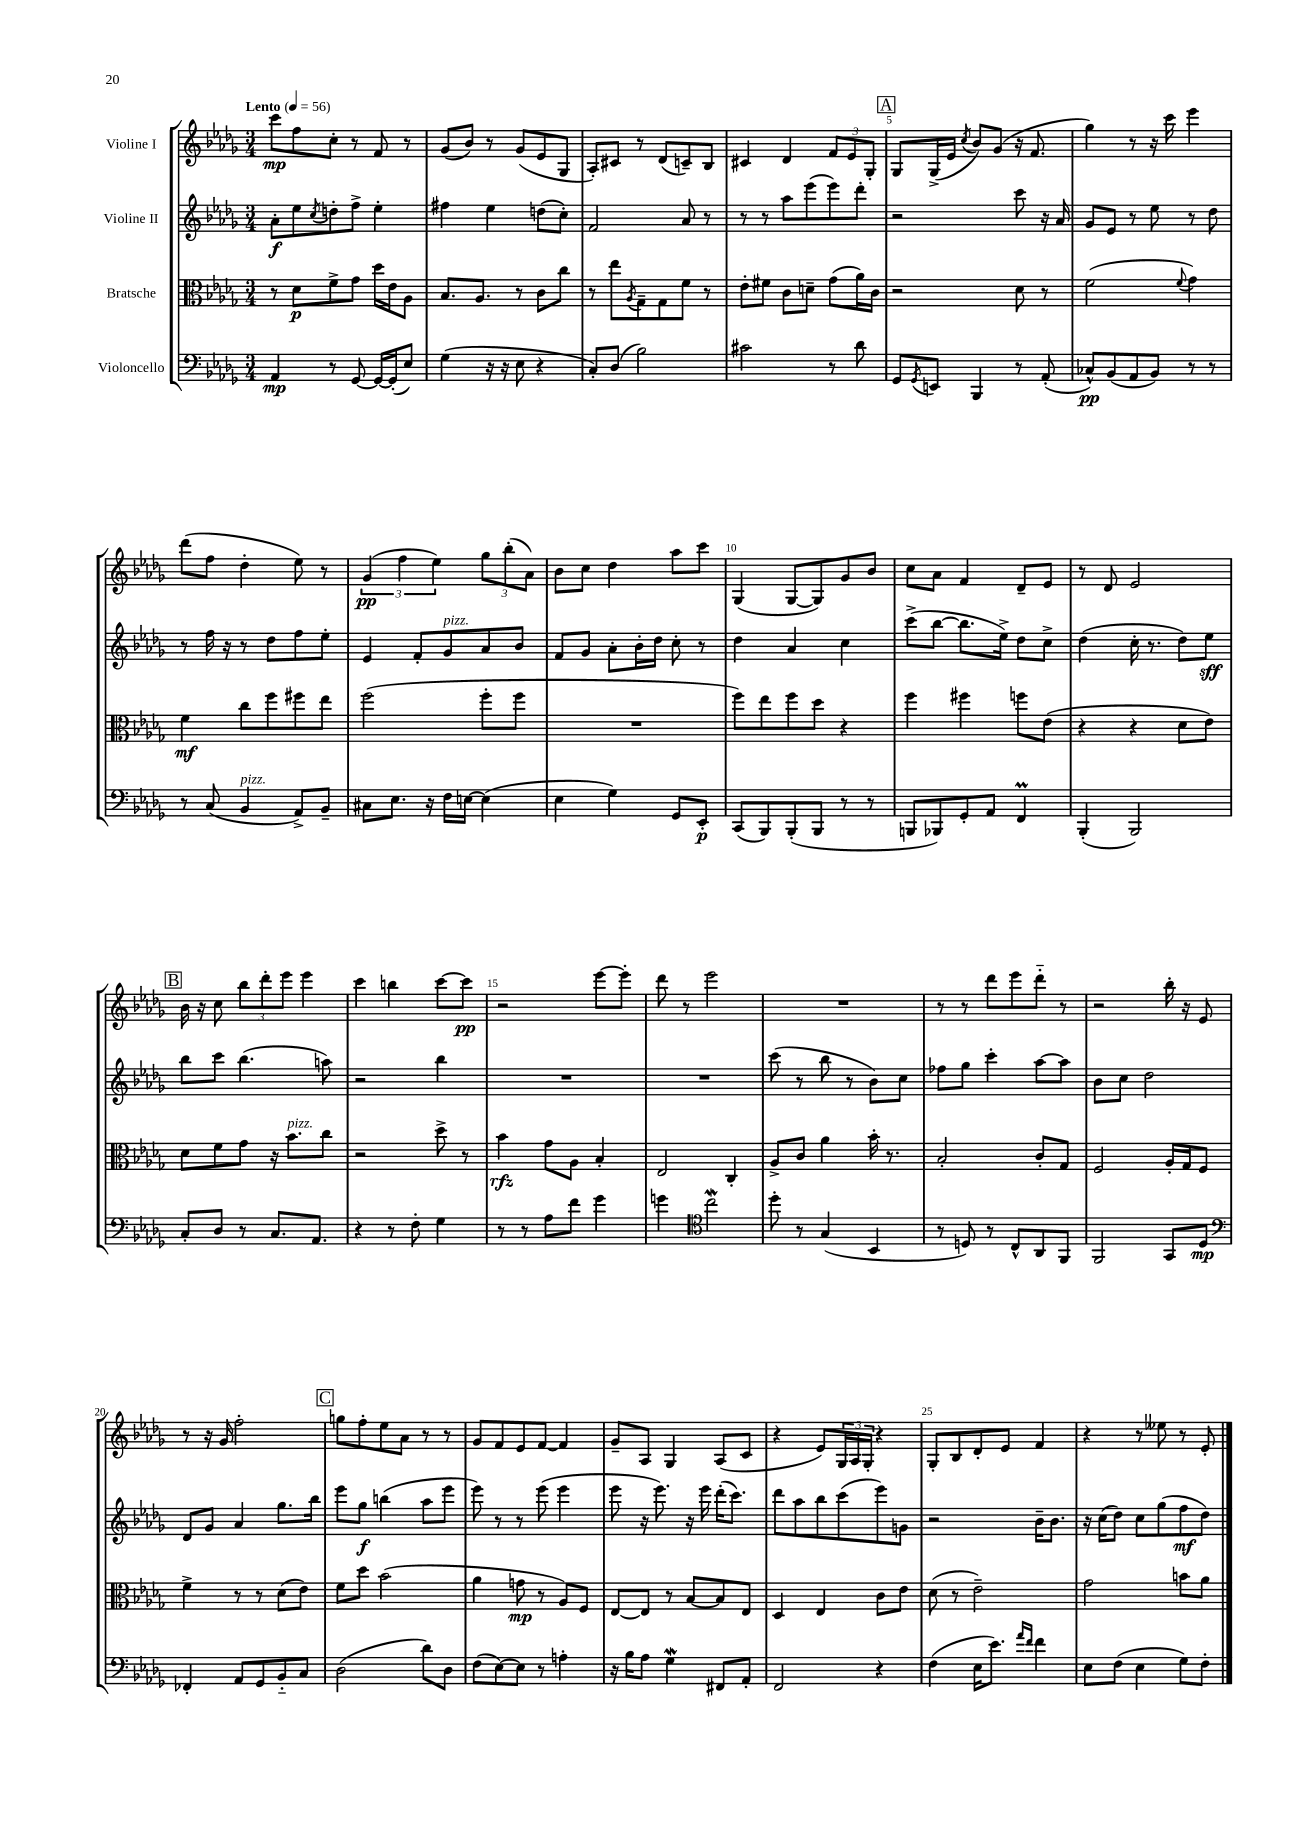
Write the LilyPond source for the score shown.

<<
\new StaffGroup <<
\new Staff = "s0" \with { instrumentName = "Violine I" } {
    \clef treble \key des \major \numericTimeSignature \time 3/4 \tempo "Lento" 4 = 56
    c'''8\mp f''8 c''8-. r8 f'8 r8 |
    ges'8( bes'8) r8 ges'8( ees'8 ges8 |
    aes8-.) cis'8 r8 des'8( c'8--) bes8 |
    cis'4 des'4 \tuplet 3/2 { f'8 ees'8 ges8-. } |
    \mark \markup { \box "A" } ges8 ges16->( ees'16 \acciaccatura { c''8 } bes'8) ges'8( r16 f'8. |
    ges''4) r8 r16 c'''16 ees'''4 |
    des'''8( f''8 des''4-. ees''8) r8 |
    \tuplet 3/2 { ges'4\pp( f''4 ees''4) } \tuplet 3/2 { ges''8 bes''8-.( aes'8) } |
    bes'8 c''8 des''4 aes''8 c'''8 |
    ges4( ges8~ ges8) ges'8 bes'8 |
    c''8 aes'8 f'4 des'8-- ees'8 |
    r8 des'8 ees'2 |
    \mark \markup { \box "B" } bes'16 r16 c''8 \tuplet 3/2 { bes''8 des'''8-. ees'''8 } ees'''4 |
    c'''4 b''4 c'''8~ c'''8\pp |
    r2 ees'''8~ ees'''8-. |
    des'''8 r8 ees'''2 |
    R2. |
    r8 r8 des'''8 ees'''8 des'''8-_ r8 |
    r2 bes''16-. r16 ees'8 |
    r8 r16 ges'16 f''2-. |
    \mark \markup { \box "C" } g''8 f''8-. ees''8 aes'8 r8 r8 |
    ges'8 f'8 ees'8 f'8~ f'4 |
    ges'8-- aes8 ges4 aes8( c'8 |
    r4 ees'8) \tuplet 3/2 { ges16 aes16 ges16-. } r4 |
    ges8-. bes8 des'8-. ees'8 f'4 |
    r4 r8 eeses''8 r8 ees'8-. \bar "|." |
}
\new Staff = "s1" \with { instrumentName = "Violine II" } {
    \clef treble \key des \major \numericTimeSignature \time 3/4
    aes'8-.\f ees''8 \acciaccatura { c''8 } d''8-. f''8-> ees''4-. |
    fis''4 ees''4 d''8( c''8-.) |
    f'2 aes'8 r8 |
    r8 r8 aes''8 ees'''8( ees'''8) des'''8-. |
    \mark \markup { \box "A" } r2 c'''8 r16 aes'16 |
    ges'8 ees'8 r8 ees''8 r8 des''8 |
    r8 f''16 r16 r8 des''8 f''8 ees''8-. |
    ees'4 f'8-. ges'8^\markup { \italic "pizz." } aes'8 bes'8 |
    f'8 ges'8 aes'8-. bes'16-. des''16 c''8-. r8 |
    des''4 aes'4 c''4 |
    c'''8->( bes''8~ bes''8. ees''16->) des''8 c''8-> |
    des''4( c''16-. r8. des''8) ees''8\sff |
    \mark \markup { \box "B" } bes''8 c'''8 bes''4.( a''8) |
    r2 bes''4 |
    R2. |
    R2. |
    c'''8( r8 bes''8 r8 bes'8) c''8 |
    fes''8 ges''8 c'''4-. aes''8~ aes''8 |
    bes'8 c''8 des''2 |
    des'8 ges'8 aes'4 ges''8. bes''16 |
    \mark \markup { \box "C" } ees'''8 ges''8\f b''4( aes''8 ees'''8 |
    ees'''8) r8 r8 ees'''8( ees'''4 |
    ees'''8 r16 ees'''8.) r16 ees'''16 des'''16-.( c'''8.) |
    des'''8 aes''8 bes''8 c'''8( ees'''8) g'8 |
    r2 bes'16-- bes'8. |
    r16 c''16( des''8) c''8 ges''8( f''8\mf des''8) \bar "|." |
}
\new Staff = "s2" \with { instrumentName = "Bratsche" } {
    \clef alto \key des \major \numericTimeSignature \time 3/4
    r8 des'8\p f'8-> ges'8 des''16 ees'16 aes8 |
    bes8. aes8. r8 c'8 c''8 |
    r8 ees''8 \acciaccatura { aes8 } ges8-- ges8 f'8 r8 |
    ees'8-. fis'8 c'8 d'8-- ges'8( aes'16) c'16 |
    \mark \markup { \box "A" } r2 des'8 r8 |
    f'2( \appoggiatura { f'8 } ges'4) |
    f'4\mf c''8 f''8 fis''8 ees''8 |
    f''2( f''8-. f''8 |
    R2. |
    f''8) ees''8 f''8 des''8 r4 |
    f''4 fis''4 f''8 ees'8( |
    r4 r4 des'8 ees'8) |
    \mark \markup { \box "B" } des'8 f'8 ges'8 r16 bes'8.^\markup { \italic "pizz." } c''8 |
    r2 des''8-> r8 |
    bes'4\rfz ges'8 aes8 bes4-. |
    ees2 c4-. |
    aes8-> c'8 aes'4 bes'16-. r8. |
    bes2-. c'8-. ges8 |
    f2 aes16-. ges16 f8 |
    f'4-> r8 r8 des'8( ees'8) |
    \mark \markup { \box "C" } f'8 des''8 bes'2( |
    aes'4 g'8\mp r8 aes8) f8 |
    ees8~ ees8 r8 bes8~ bes8 ees8 |
    des4 ees4 c'8 ees'8 |
    des'8( r8 ees'2--) |
    ges'2 b'8 aes'8 \bar "|." |
}
\new Staff = "s3" \with { instrumentName = "Violoncello" } {
    \clef bass \key des \major \numericTimeSignature \time 3/4
    aes,4\mp r8 ges,8~ ges,16~ ges,16-.( ees8) |
    ges4( r16 r16 ees8 r4 |
    c8-.) des8( bes2) |
    cis'2 r8 des'8 |
    \mark \markup { \box "A" } ges,8 \acciaccatura { ges,8 } e,8 bes,,4 r8 aes,8-.( |
    ces8-^\pp) bes,8( aes,8 bes,8) r8 r8 |
    r8 c8( bes,4^\markup { \italic "pizz." } aes,8->) bes,8-- |
    cis8 ees8. r16 f16 e16~ e4( |
    ees4 ges4) ges,8 ees,8-.\p |
    c,8( bes,,8) bes,,8-.( bes,,8 r8 r8 |
    b,,8 bes,,8) ges,8-. aes,8 f,4\prall |
    bes,,4-.( bes,,2) |
    \mark \markup { \box "B" } c8-. des8 r8 c8. aes,8. |
    r4 r8 f8-. ges4 |
    r8 r8 aes8 f'8 ges'4 |
    g'4 \clef tenor c''2\mordent |
    des''8-. r8 ges4( bes,4 |
    r8 d8) r8 c8-^ aes,8 f,8 |
    f,2 ges,8 des8\mp |
    \clef bass fes,4-. aes,8 ges,8 bes,8-_ c8 |
    \mark \markup { \box "C" } des2( des'8) des8 |
    f8( ees8~) ees8 r8 a4-. |
    r16 bes16 aes8 ges4\mordent fis,8 aes,8-. |
    f,2 r4 |
    f4( ees16 ees'8.) \grace { aes'16 f'16 } f'4 |
    ees8 f8( ees4 ges8) f8-. \bar "|." |
}
>>
>>
\layout { \context { \Score \override BarNumber.break-visibility = ##(#f #t #t) barNumberVisibility = #(every-nth-bar-number-visible 5) } }
